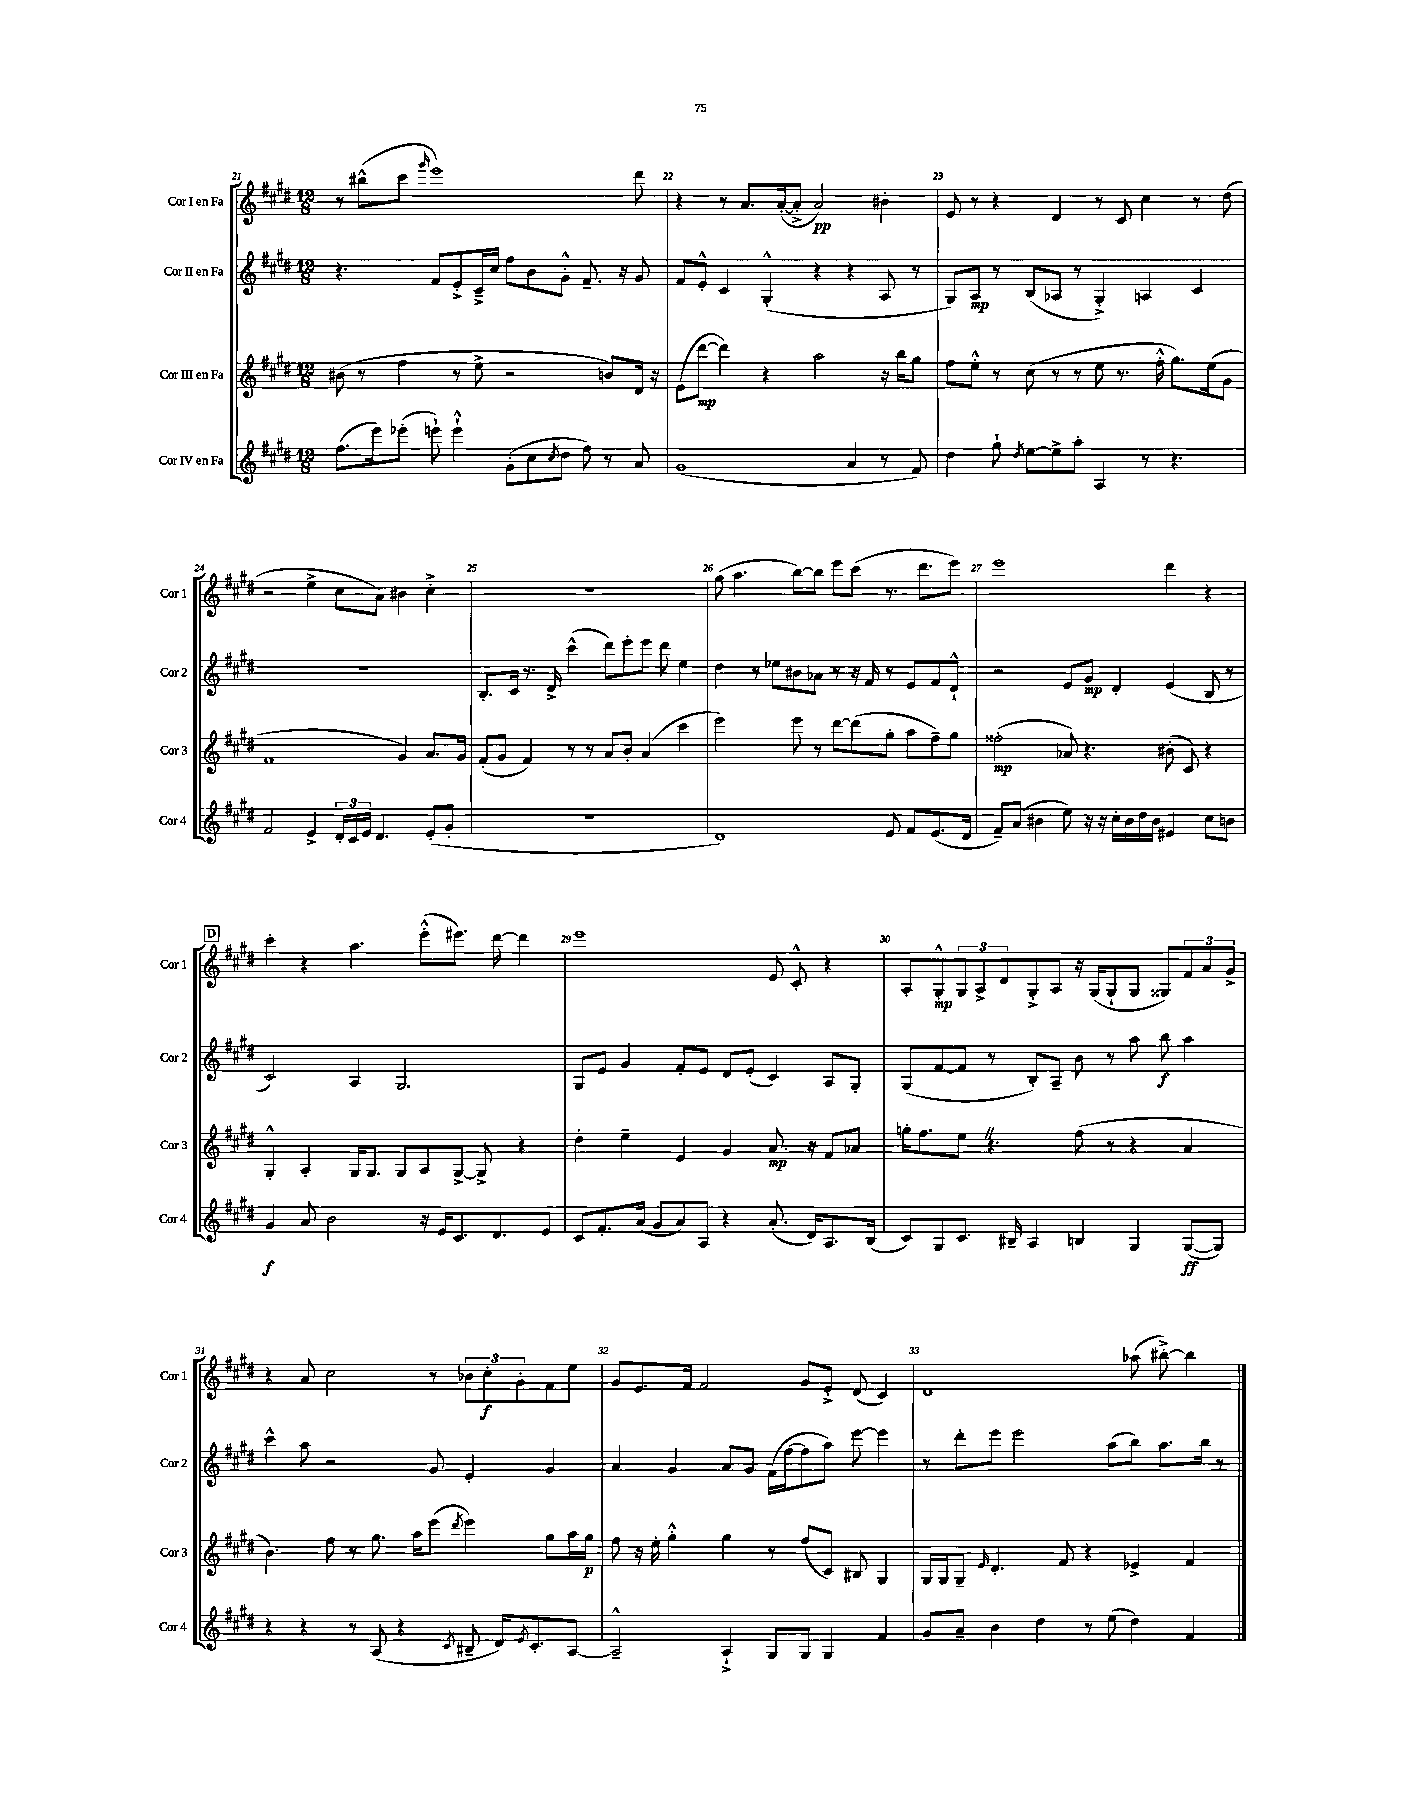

**kern	**dynam	**kern	**dynam	**kern	**dynam	**kern	**dynam
*part4	*part4	*part3	*part3	*part2	*part2	*part1	*part1
*staff4	*staff4	*staff3	*staff3	*staff2	*staff2	*staff1	*staff1
*I"Cor IV en Fa	*	*I"Cor III en Fa	*	*I"Cor II en Fa	*	*I"Cor I en Fa	*
*I'Cor 4	*	*I'Cor 3	*	*I'Cor 2	*	*I'Cor 1	*
*clefG2	*	*clefG2	*	*clefG2	*	*clefG2	*
*k[f#c#g#d#]	*	*k[f#c#g#d#]	*	*k[f#c#g#d#]	*	*k[f#c#g#d#]	*
*M12/8	*	*M12/8	*	*M12/8	*	*M12/8	*
=21	=21	=21	=21	=21	=21	=21	=21
(8.ff#\L	.	(8b#X\	.	4.r	.	8r	.
.	.	8r	.	.	.	(8bb#X^^\L	.
16eee\k)	.	.	.	.	.	.	.
(8eee-X'\J	.	4ff#\	.	.	.	8ccc#\J	.
.	.	.	.	.	.	16qqggg#/	.
8eeen`\)	.	.	.	8f#/L	.	1eee)	.
4eee`^^\	.	8r	.	8e'^/	.	.	.
.	.	8ee^\	.	16c#~^/L	.	.	.
.	.	.	.	16cc#/JJ	.	.	.
(8g#'\L	.	2r	.	8ff#\L	.	.	.
8cc#\	.	.	.	8b\	.	.	.
8qcc#/	.	.	.	.	.	.	.
8dd#\J	.	.	.	8g#'^^\J	.	.	.
8ff#\)	.	.	.	8.f#~/	.	.	.
8r	.	8bn/L)	.	.	.	.	.
.	.	.	.	16r	.	.	.
8a/	.	16d#/Jk	.	8g#/	.	8ddd#\	.
.	.	16r	.	.	.	.	.
=22	=22	=22	=22	=22	=22	=22	=22
(1g#	.	(8e\L	.	8f#/L	.	4r	.
.	.	[8ddd#\J	mp	8e'^^/J	.	.	.
.	.	4ddd#\])	.	4c#/	.	8r	.
.	.	.	.	.	.	8.a/L	.
.	.	4r	.	(4G#'^^/	.	.	.
.	.	.	.	.	.	([16a'/k	.
.	.	.	.	.	.	8a'^/J]	.
.	.	2aa\	.	4r	.	2a/)	pp
4a/	.	.	.	4r	.	.	.
8r	.	16r	.	8A/	.	4b#X'\	.
.	.	16bb\KL	.	.	.	.	.
8f#/)	.	8gg#\J	.	8r	.	.	.
=23	=23	=23	=23	=23	=23	=23	=23
4dd#\	.	8ff#\L	.	8G#/L)	.	8e/	.
.	.	8ee'^^\J	.	8A/J	mp	8r	.
8gg#`\	.	8r	.	8r	.	4r	.
8qdd#/	.	.	.	.	.	.	.
[8ee\L	.	(8cc#\	.	(8B/L	.	.	.
8ee^\]	.	8r	.	8A-X/J	.	4d#/	.
8aa'\J	.	8r	.	8r	.	.	.
4A/	.	8ee\	.	4G#'^/)	.	8r	.
.	.	8.r	.	.	.	8c#/	.
8r	.	.	.	4An/	.	4cc#\	.
.	.	16ff#'^^\	.	.	.	.	.
4.r	.	8.gg#\L)	.	.	.	.	.
.	.	.	.	4c#/	.	8r	.
.	.	(16ee\k	.	.	.	.	.
.	.	8g#\J	.	.	.	(8dd#\	.
!!LO:LB:g=z
=24	=24	=24	=24	=24	=24	=24	=24
2f#/	.	1f#	.	1.r	.	2r	.
4e^/	.	.	.	.	.	4ee^\	.
24d#'/LL	.	.	.	.	.	8cc#\L	.
24c#/	.	.	.	.	.	.	.
24e/JJ	.	.	.	.	.	.	.
4.d#/	.	.	.	.	.	8a\J)	.
.	.	4g#/)	.	.	.	4b#X\	.
(8e'/L	.	8.a/L	.	.	.	4cc#'^\	.
8g#'/J	.	.	.	.	.	.	.
.	.	16g#/Jk	.	.	.	.	.
=25	=25	=25	=25	=25	=25	=25	=25
1.r	.	(8f#'/L	.	8.B'/L	.	1.r	.
.	.	8g#/J	.	.	.	.	.
.	.	.	.	16c#/Jk	.	.	.
.	.	4f#/)	.	8.r	.	.	.
.	.	.	.	16d#^/	.	.	.
.	.	8r	.	(4ccc#^^\	.	.	.
.	.	8r	.	.	.	.	.
.	.	8a/L	.	8ddd#\L)	.	.	.
.	.	8b'/J	.	8eee'\	.	.	.
.	.	(4a/	.	8eee\J	.	.	.
.	.	.	.	8ddd#\	.	.	.
.	.	4ccc#\	.	4ee\	.	.	.
=26	=26	=26	=26	=26	=26	=26	=26
1d#)	.	2eee\)	.	4dd#\	.	(8gg#\	.
.	.	.	.	.	.	4.aa\	.
.	.	.	.	8r	.	.	.
.	.	.	.	8ee-X\L	.	.	.
.	.	8eee\	.	8b#X\	.	[8bb\L)	.
.	.	8r	.	8a-X\J	.	8bb\J]	.
.	.	[8ddd#\L	.	8r	.	8eee\L	.
.	.	(8ddd#\]	.	16r	.	(8ccc#\J	.
.	.	.	.	16f#/	.	.	.
8e/	.	8gg#'\J	.	8r	.	8.r	.
8f#/L	.	8aa\L	.	8e/L	.	.	.
.	.	.	.	.	.	8.ddd#\L	.
(8.e/	.	8ff#~\)	.	8f#/	.	.	.
.	.	8gg#\J	.	8d#`^^/J	.	8eee\J)	.
16d#/Jk	.	.	.	.	.	.	.
=27	=27	=27	=27	=27	=27	=27	=27
8f#~/L)	.	(2ff##X'\	mp	2r	.	1eee	.
(8a/J	.	.	.	.	.	.	.
4b#X\	.	.	.	.	.	.	.
8ee\)	.	8a-X/)	.	8e/L	.	.	.
16r	.	4.r	.	8g#/J	mp	.	.
16r	.	.	.	.	.	.	.
16cc#'\LL	.	.	.	4d#'/	.	.	.
16b#\	.	.	.	.	.	.	.
16dd#\	.	.	.	.	.	.	.
16b#\JJ	.	.	.	.	.	.	.
4e#X/	.	(8b#X'\	.	(4e/	.	4ddd#\	.
.	.	8c#/)	.	.	.	.	.
8cc#\L	.	4r	.	8B/	.	4r	.
8bn\J	.	.	.	8r	.	.	.
!!LO:LB:g=z
!!LO:REH:place=s1:t=D
=28	=28	=28	=28	=28	=28	=28	=28
4g#/	f	4G#'^^/	.	2c#/)	.	4ccc#'\	.
8a/	.	4A'/	.	.	.	4r	.
2b\	.	.	.	.	.	.	.
.	.	16G#/KL	.	4A/	.	4.aa\	.
.	.	8.G#/J	.	.	.	.	.
.	.	8G#/L	.	2.G#/	.	.	.
16r	.	8A/	.	.	.	(8eee'^^\L	.
16e/KL	.	.	.	.	.	.	.
8.c#/	.	[8G#^/J	.	.	.	8.eee#X\J)	.
.	.	8G#^/]	.	.	.	.	.
8.d#/	.	.	.	.	.	[16ddd#\	.
.	.	4r	.	.	.	4ddd#\]	.
8e/J	.	.	.	.	.	.	.
=29	=29	=29	=29	=29	=29	=29	=29
8c#/L	.	4dd#'\	.	8G#/L	.	1eee	.
8.f#'/	.	.	.	8e/J	.	.	.
.	.	4ee~\	.	4g#/	.	.	.
(16a/Jk	.	.	.	.	.	.	.
8g#/L	.	.	.	.	.	.	.
8a/)	.	4e/	.	8f#'/L	.	.	.
8A/J	.	.	.	8e/J	.	.	.
4r	.	4g#/	.	8d#/L	.	.	.
.	.	.	.	(8e'/J	.	.	.
(8.a'/	.	8.a/	mp	4c#/)	.	8e/	.
.	.	.	.	.	.	8c#'^^/	.
16d#/KL)	.	16r	.	.	.	.	.
8.A/	.	8f#/L	.	8A/L	.	4r	.
.	.	8a-X/J	.	8G#'/J	.	.	.
(16B/Jk	.	.	.	.	.	.	.
=30	=30	=30	=30	=30	=30	=30	=30
8c#/L)	.	16ggn'\KL	.	(8G#/L	.	8A'/L	.
.	.	8.ff#\	.	.	.	.	.
8G#/	.	.	.	[8f#/	.	8G#'^^/	mp
8.c#/J	.	8eeZ\J	.	8f#/J]	.	12G#/	.
.	.	.	.	.	.	12A^/	.
.	.	4.r	.	8r	.	.	.
.	.	.	.	.	.	12d#/	.
16B#X~/	.	.	.	.	.	.	.
4A/	.	.	.	8B'/L)	.	8G#'^/	.
.	.	.	.	8A~/J	.	8A/J	.
4Bn/	.	(8ff#\	.	8b\	.	16r	.
.	.	.	.	.	.	(16G#/KL	.
.	.	8r	.	8r	.	8G#`/	.
4G#/	.	4r	.	8aa\	.	8G#/J	.
.	.	.	.	8bb\	f	8G##X/L)	.
([8G#/L	ff	4a/	.	4aa\	.	12f#/	.
.	.	.	.	.	.	12a/	.
8G#/J])	.	.	.	.	.	.	.
.	.	.	.	.	.	12g#^/J	.
!!LO:LB:g=z
=31	=31	=31	=31	=31	=31	=31	=31
4r	.	4.b\)	.	4ccc#^^\	.	4r	.
4r	.	.	.	8aa\	.	8a/	.
.	.	8ff#\	.	2r	.	2cc#\	.
8r	.	8r	.	.	.	.	.
(8A/	.	8.gg#\	.	.	.	.	.
4r	.	.	.	.	.	.	.
.	.	16aa\KL	.	.	.	.	.
.	.	(8eee\J	.	8g#/	.	8r	.
8qc#/	.	8qddd#/	.	.	.	.	.
8B#X~/	.	4eee\)	.	4e'/	.	12b-X\L	.
.	.	.	.	.	.	12cc#'\	f
16d#/KL)	.	.	.	.	.	.	.
.	.	.	.	.	.	12g#'\	.
8qe/	.	.	.	.	.	.	.
8.c#'/	.	.	.	.	.	.	.
.	.	8gg#\L	.	4g#/	.	8f#\	.
[8A/J	.	16aa\L	.	.	.	8ee\J	.
.	.	16gg#\JJ	p	.	.	.	.
=32	=32	=32	=32	=32	=32	=32	=32
2A~^^/]	.	8ff#\	.	4a/	.	8g#/L	.
.	.	16r	.	.	.	8.e/	.
.	.	16ee'\	.	.	.	.	.
.	.	4gg#'^^\	.	4g#/	.	.	.
.	.	.	.	.	.	16f#/Jk	.
.	.	.	.	.	.	2f#/	.
4A`^/	.	4gg#\	.	8a/L	.	.	.
.	.	.	.	8g#/J	.	.	.
8G#/L	.	8r	.	(16f#\LL	.	.	.
.	.	.	.	[16ff#\J	.	.	.
8G#/J	.	(8ff#/L	.	8ff#\]	.	8g#/L	.
4G#/	.	8c#/J)	.	8aa\J)	.	8e'^/J	.
.	.	8B#X/	.	[8eee\	.	(8d#/	.
4f#/	.	4G#/	.	4eee\]	.	4c#/)	.
=33	=33	=33	=33	=33	=33	=33	=33
8g#/L	.	16G#/LL	.	8r	.	1d#	.
.	.	16G#/J	.	.	.	.	.
8a~/J	.	8G#~/J	.	8ddd#'\L	.	.	.
.	.	16qqe/	.	.	.	.	.
4b\	.	4.d#'/	.	8eee\J	.	.	.
.	.	.	.	2eee\	.	.	.
4dd#\	.	.	.	.	.	.	.
.	.	8f#/	.	.	.	.	.
8r	.	4r	.	.	.	.	.
(8ee\	.	.	.	(8aa\L	.	.	.
4dd#\)	.	4e-X^/	.	8bb\J)	.	(8aa-X\	.
.	.	.	.	8.aa\L	.	[8bb#X'^\)	.
4f#/	.	4f#/	.	.	.	4bb#\]	.
.	.	.	.	16bb\Jk	.	.	.
.	.	.	.	8r	.	.	.
==	==	==	==	==	==	==	==
*-	*-	*-	*-	*-	*-	*-	*-
